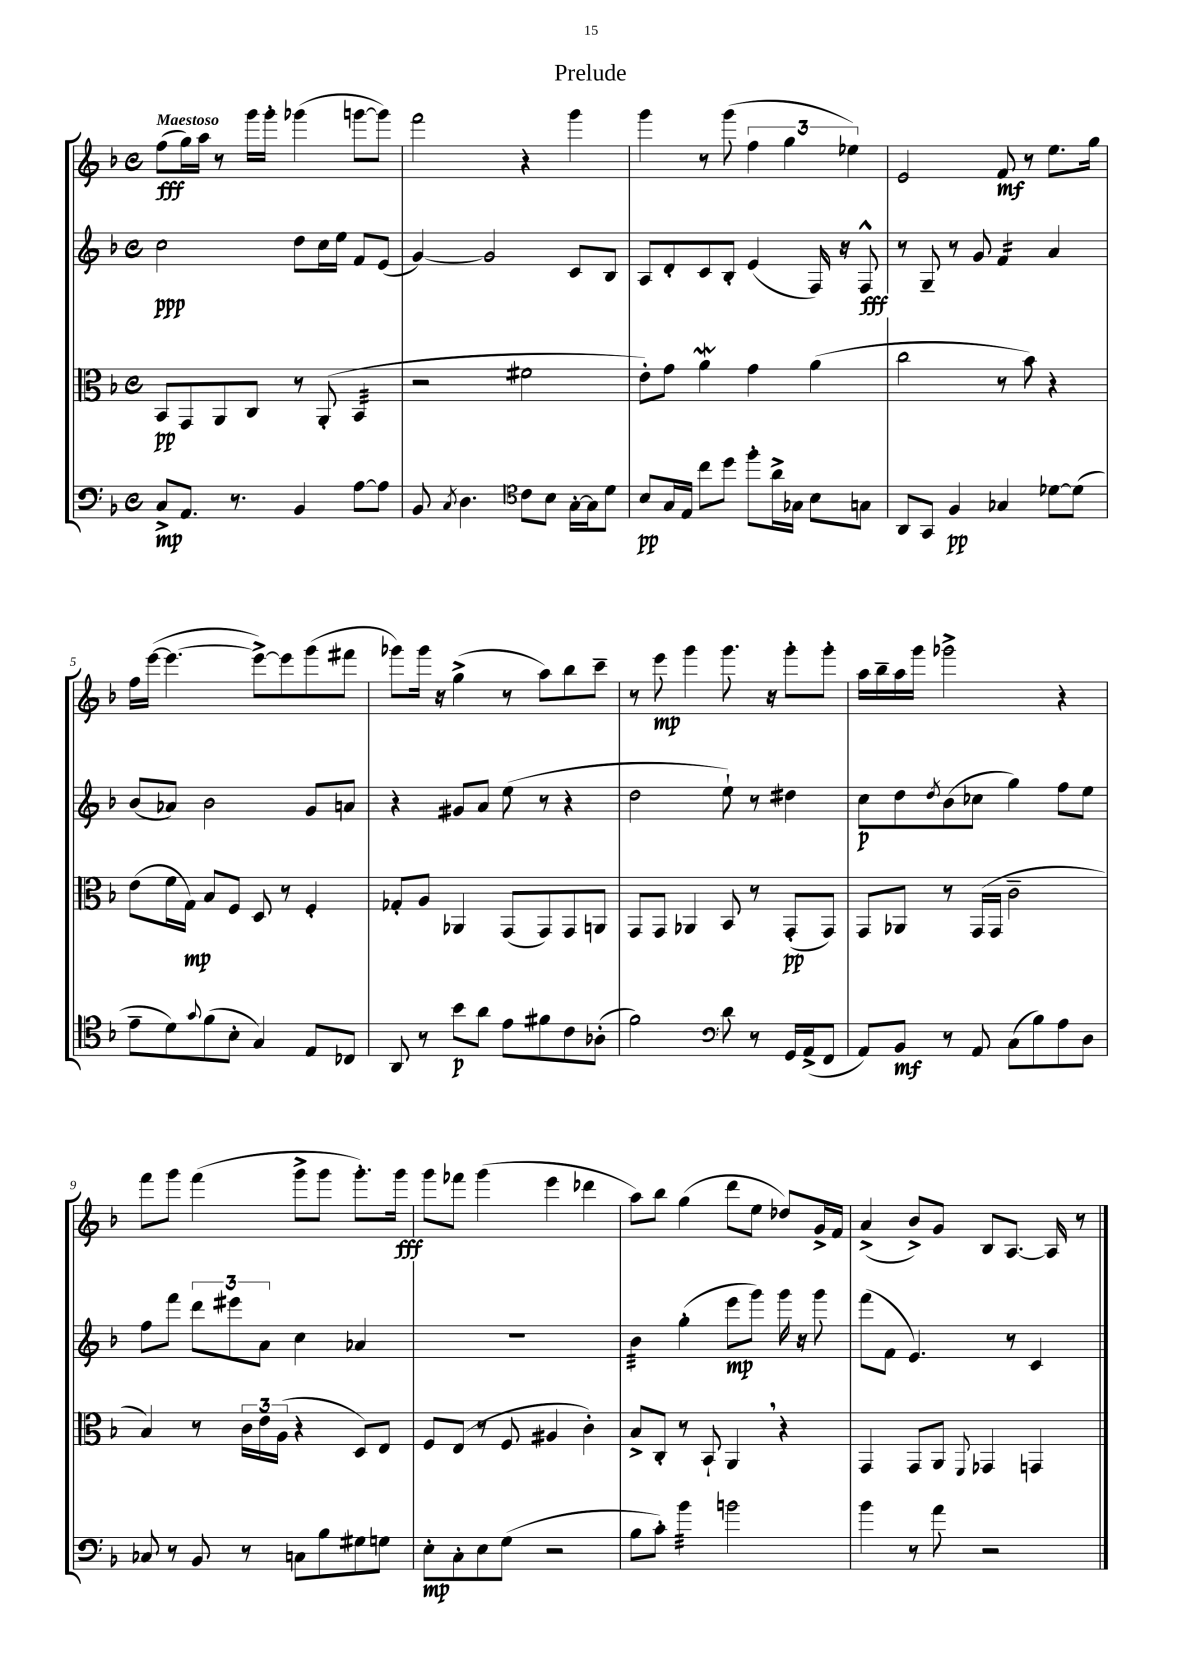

**kern	**kern	**kern	**kern
*staff4	*staff3	*staff2	*staff1
*clefF4	*clefC3	*clefG2	*clefG2
*k[b-]	*k[b-]	*k[b-]	*k[b-]
*M4/4	*M4/4	*M4/4	*M4/4
*met(c)	*met(c)	*met(c)	*met(c)
8C^	8BB-	2cc	(8ff
8.AA	8GG	.	16gg)
.	.	.	16aa
.	8AA	.	8r
8.r	.	.	.
.	8C	.	16ggg
.	.	.	16ggg'
4BB-	8r	8dd	(4ggg-
.	(8AA'	16cc	.
.	.	16ee	.
[8A	4BB-	8f	[8ggg
8A]	.	(8e	8ggg])
=	=	=	=
8BB-	2r	[4g)	2fff
8qC	.	.	.
4.D	.	.	.
.	.	2g]	.
*clefC4	*	*	*
8c	2f#	.	4r
8B-	.	.	.
[16G'	.	8c	4ggg
16G]	.	.	.
8d	.	8B-	.
=	=	=	=
8B-	8e')	8A	4ggg
16G	8g	8d'	.
16E	.	.	.
8cc	4a	8c	8r
8dd	.	8B-'	(8ggg
8ff'	4g	(4e	6ff
16a^	.	.	.
.	.	.	6gg
16G-	.	.	.
8B-	(4a	16F)	.
.	.	16r	.
.	.	.	6ee-)
8G	.	8F^^	.
=	=	=	=
8AA	2cc	8r	2e
8GG	.	8G~	.
4F	.	8r	.
.	.	8g	.
4G-	8r	4f	8f
.	8b-)	.	8r
[8d-	4r	4a	8.ee
(8d-]	.	.	.
.	.	.	16gg
=	=	=	=
8e~	(8e	(8b-	16ff
.	.	.	([16eee
8d)	16f	8a-)	4.eee_
.	16G)	.	.
8qqg	.	.	.
(8f	8B-	2b-	.
8B-'	8F	.	.
4G)	8D	.	8eee^_)
.	8r	.	8eee]
8E	4F'	8g	(8ggg
8C-	.	8a	8fff#
=	=	=	=
8AA	8G-'	4r	8ggg-)
8r	8A	.	16ggg-
.	.	.	16r
8b-	4AA-	8g#	(4gg^
8a	.	8a	.
8e	(8GG	(8ee	8r
8f#	8GG)	8r	8aa)
8c	8GG	4r	8bb-
(8A-'	8AA	.	8ccc~
=	=	=	=
2f)	8GG	2dd	8r
.	8GG	.	8eee
.	4AA-	.	4ggg
*clefF4	*	*	*
8d	8BB-	8ee`)	8.ggg
8r	8r	8r	.
.	.	.	16r
16GG	(8GG'	4dd#	8ggg'
(16AA^	.	.	.
8FF	8GG)	.	8ggg'
=	=	=	=
8AA)	8GG	8cc	16aa
.	.	.	16bb-~
8BB-	8AA-	8dd	16aa
.	.	.	16ggg
.	.	8qdd	.
8r	8r	(8b-	2ggg-^
8AA	(16GG	8cc-	.
.	16GG	.	.
(8C	2c~	4gg)	.
8B-)	.	.	.
8A	.	8ff	4r
8D	.	8ee	.
=	=	=	=
8C-	4B-)	8ff	8fff
8r	.	8fff	8ggg
8BB-	8r	12ddd	(4fff
.	.	12eee#	.
8r	24c	.	.
.	24e	12a	.
.	(24A	.	.
8C	4r	4cc	8ggg^
8B-	.	.	8ggg
8G#	8D)	4a-	8.ggg')
8G	8E	.	.
.	.	.	16ggg
=	=	=	=
8E'	8F	1r	8ggg
8C'	(8E	.	8fff-
8E	8r	.	(4ggg
(8G	8F	.	.
2r	4A#	.	4eee
.	4c')	.	4ddd-
=	=	=	=
8B-	8B-^	4b-	8aa)
8c')	8C'	.	8bb-
4b-	8r	(4gg'	(4gg
.	8BB-`	.	.
2b	4AA	8eee	8ddd
.	.	8ggg)	8ee
.	4r	16ggg	8dd-)
.	.	16r	.
.	.	8ggg	16g^
.	.	.	16f
=	=	=	=
4b-	4GG	(8fff	(4a^
.	.	8f	.
8r	8GG	4.e)	8b-^)
8a	8AA	.	8g
.	8qqFF	.	.
2r	4GG-	.	8B-
.	.	8r	[8.A
.	4GG	4c	.
.	.	.	16A]
.	.	.	8r
==	==	==	==
*-	*-	*-	*-
